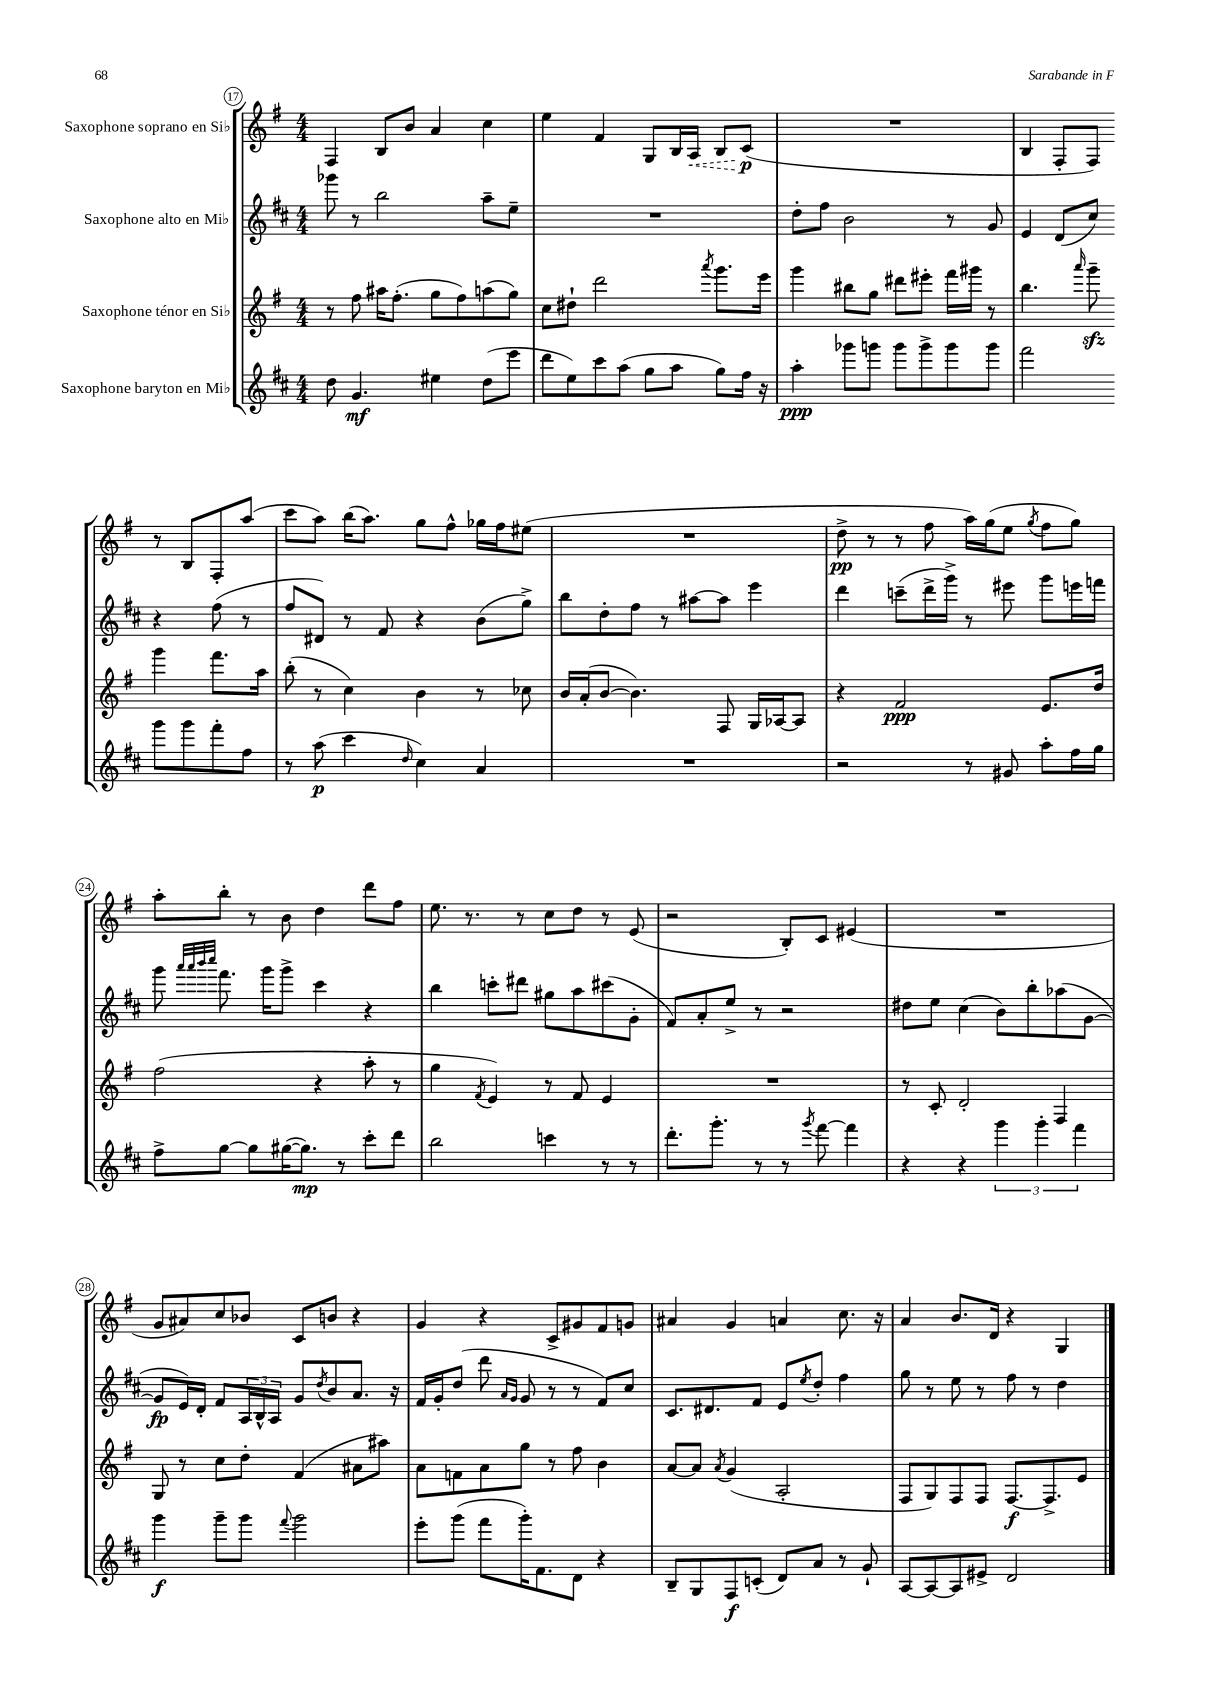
<<
\new StaffGroup <<
\new Staff = "s0" \with { instrumentName = "Saxophone soprano en Sib" } {
    \clef treble \key g \major \numericTimeSignature \time 4/4
    fis4 b8 b'8 a'4 c''4 |
    e''4 fis'4 g8 b16 \once \override Hairpin.style = #'dashed-line a16\< b8 c'8\p\!( |
    R1 |
    b4 fis8-. fis8) r8 b8 fis8-. a''8( |
    c'''8 a''8) b''16( a''8.) g''8 fis''8-^ ges''16 fis''16 eis''8( |
    R1 |
    d''8->\pp r8 r8 fis''8 a''16) g''16( e''8 \acciaccatura { g''8 } fis''8 g''8) |
    a''8-. b''8-. r8 b'8 d''4 d'''8 fis''8 |
    e''8. r8. r8 c''8 d''8 r8 e'8( |
    r2 b8-.) c'8 eis'4( |
    R1 |
    g'8 ais'8) c''8 bes'8 c'8 b'8 r4 |
    g'4 r4 c'8-> gis'8 fis'8 g'8 |
    ais'4 g'4 a'4 c''8. r16 |
    a'4 b'8. d'16 r4 g4 \bar "|." |
}
\new Staff = "s1" \with { instrumentName = "Saxophone alto en Mib" } {
    \clef treble \key d \major \numericTimeSignature \time 4/4
    ges'''8 r8 b''2 a''8-- e''8-- |
    R1 |
    d''8-. fis''8 b'2 r8 g'8 |
    e'4 d'8( cis''8) r4 fis''8( r8 |
    fis''8 dis'8) r8 fis'8 r4 b'8( g''8->) |
    b''8 d''8-. fis''8 r8 ais''8~ ais''8 e'''4 |
    d'''4 c'''8--( d'''16-> g'''16->) r8 eis'''8 g'''8 e'''16 f'''16 |
    g'''8 \grace { a'''32 a'''32 b'''32 cis''''32 } fis'''8. g'''16 g'''8-> cis'''4 r4 |
    b''4 c'''8-. dis'''8 gis''8 a''8 cis'''8( g'8-. |
    fis'8) a'8-. e''8-> r8 r2 |
    dis''8 e''8 cis''4( b'8) b''8-. aes''8( g'8~ |
    g'8\fp e'16) d'16-. fis'8 \tuplet 3/2 { a16 b16-^ a16 } g'8 \acciaccatura { d''8 } b'8 a'8. r16 |
    fis'16 g'16-. d''8( d'''8 \grace { a'16 g'16 } g'8 r8 r8 fis'8) cis''8 |
    cis'8. dis'8. fis'8 e'8 \acciaccatura { e''8 } d''8-. fis''4 |
    g''8 r8 e''8 r8 fis''8 r8 d''4 \bar "|." |
}
\new Staff = "s2" \with { instrumentName = "Saxophone ténor en Sib" } {
    \clef treble \key g \major \numericTimeSignature \time 4/4
    r8 fis''8 ais''16 fis''8.-.( g''8 fis''8) a''8( g''8) |
    c''8 dis''8-! d'''2 \acciaccatura { a'''8 } g'''8. e'''16 |
    g'''4 bis''8 g''8 dis'''8 eis'''8-. fis'''16 gis'''16 r8 |
    b''4. \grace { a'''16 } g'''8--\sfz g'''4 fis'''8. a''16 |
    b''8-.( r8 c''4) b'4 r8 ces''8 |
    b'16 a'16-.( b'8~ b'4.) fis8 g16 aes16~ aes8 |
    r4 fis'2\ppp e'8. d''16 |
    fis''2( r4 a''8-. r8 |
    g''4 \acciaccatura { fis'8 } e'4) r8 fis'8 e'4 |
    R1 |
    r8 c'8-. d'2-. fis4 |
    g8 r8 c''8 d''8-. fis'4( ais'8 ais''8) |
    a'8 f'8 a'8 g''8 r8 fis''8 b'4 |
    a'8~ a'8 \acciaccatura { a'8 } g'4( a2-. |
    fis8 g8) fis8 fis8 fis8.~\f fis8.-> e'8 \bar "|." |
}
\new Staff = "s3" \with { instrumentName = "Saxophone baryton en Mib" } {
    \clef treble \key d \major \numericTimeSignature \time 4/4
    d''8 g'4.\mf eis''4 d''8( e'''8 |
    d'''8 e''8) cis'''8 a''8( g''8 a''8 g''8) fis''16 r16 |
    a''4-.\ppp ges'''8 g'''8 g'''8 g'''8-> g'''8 g'''8 |
    fis'''2 g'''8 g'''8 fis'''8-. fis''8 |
    r8 a''8\p( cis'''4 \grace { d''16 } cis''4) a'4 |
    R1 |
    r2 r8 gis'8 a''8-. fis''16 g''16 |
    fis''8-> g''8~ g''8 gis''16~( gis''8.\mp) r8 cis'''8-. d'''8 |
    b''2 c'''4 r8 r8 |
    d'''8.-. g'''8.-. r8 r8 \acciaccatura { g'''8 } fis'''8~ fis'''4 |
    r4 r4 \tuplet 3/2 { g'''4 g'''4-. fis'''4 } |
    g'''4\f g'''8-- g'''8 \appoggiatura { fis'''8 } g'''2 |
    e'''8-. g'''8( fis'''8 g'''16-.) fis'8. d'8 r4 |
    b8-- g8 fis8\f c'8-.( d'8) a'8 r8 g'8-! |
    a8~ a8~ a8 eis'8-> d'2 \bar "|." |
}
>>
>>
\layout { \context { \Score currentBarNumber = #17 \override BarNumber.stencil = #(make-stencil-circler 0.1 0.3 ly:text-interface::print) } }
